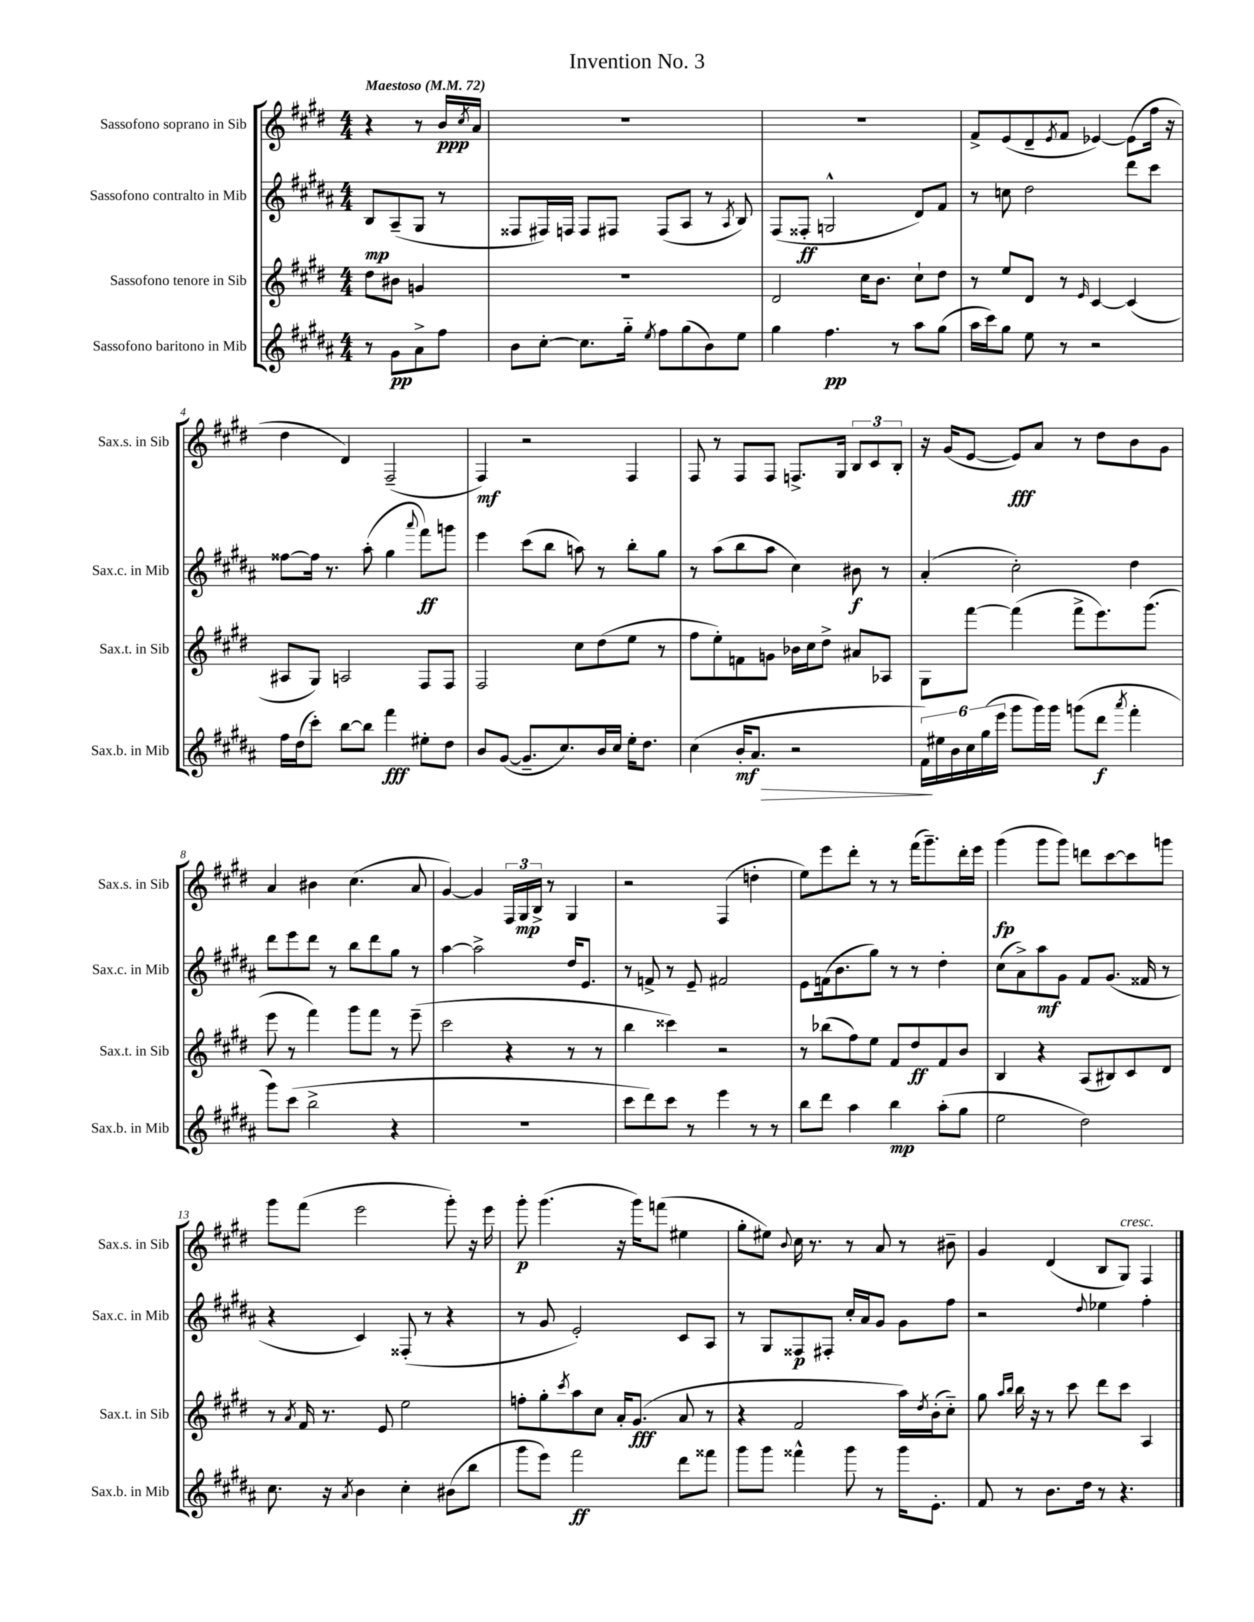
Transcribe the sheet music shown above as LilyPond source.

\header { title = "Invention No. 3" }
<<
\new StaffGroup <<
\new Staff = "s0" \with { instrumentName = "Sassofono soprano in Sib" shortInstrumentName = "Sax.s. in Sib" } {
    \clef treble \key e \major \numericTimeSignature \time 4/4 \partial 2 \tempo "Maestoso" 4 = 72
    r4 r8 b'16\ppp \acciaccatura { cis''8 } a'16 |
    R1 |
    R1 |
    fis'8-> e'8( dis'8-- \acciaccatura { e'8 } fis'8 ees'4~) ees'8( fis''16 r16 |
    dis''4 dis'4) fis2--( |
    fis4\mf) r2 fis4 |
    fis8 r8 fis8 fis8 f8.-> gis16 \tuplet 3/2 { b8 cis'8 b8-. } |
    r16 gis'16( e'8~ e'8\fff) a'8 r8 dis''8 b'8 gis'8 |
    a'4 bis'4 cis''4.( a'8 |
    gis'4~) gis'4 \tuplet 3/2 { fis16 gis16\mp b16-> } r8 gis4 |
    r2 fis4( d''4-. |
    e''8) e'''8 dis'''8-. r8 r8 fis'''16( gis'''8.--) dis'''16-. e'''16 |
    gis'''4\fp( gis'''8 gis'''8) d'''8 cis'''8~ cis'''8 g'''8 |
    gis'''8 fis'''8( e'''2 gis'''8-.) r16 e'''16 |
    gis'''8-.\p gis'''4.( r16 gis'''16) f'''8( eis''4 |
    gis''8-. eis''8) \appoggiatura { b'8 } cis''16 r8. r8 a'8 r8 bis'8-- |
    gis'4 dis'4( b8 gis8^\markup { \italic "cresc." }) fis4 \bar "|." |
}
\new Staff = "s1" \with { instrumentName = "Sassofono contralto in Mib" shortInstrumentName = "Sax.c. in Mib" } {
    \clef treble \key b \major \numericTimeSignature \time 4/4 \partial 2
    b8\mp ais8--( gis8 r8 |
    fisis8 fis16) f16 f8 fis8 fis8( ais8 r8 \acciaccatura { ais8 } b8) |
    fis8( fisis8-.\ff g2-^ dis'8) fis'8 |
    r8 c''8 dis''2 dis'''8 cis'''8 |
    fisis''8~ fisis''16 r8. ais''8-.( gis''4 \appoggiatura { ais'''8 } fis'''8\ff) g'''8 |
    e'''4 cis'''8( b''8 a''8) r8 b''8-. gis''8 |
    r8 ais''8( b''8 ais''8 cis''4) bis'8\f r8 |
    ais'4-.( cis''2-.) dis''4 |
    dis'''8 e'''8 dis'''8 r8 b''8 dis'''8 gis''8 r8 |
    ais''4~ ais''2-> dis''16 e'8. |
    r8 f'8-> r8 e'8-- fis'2 |
    e'8 f'16( b'8. gis''8) r8 r8 dis''4-. |
    cis''8( ais'8->) ais''8\mf gis'8 fis'8 gis'8.( fisis'16 r8 |
    r4 cis'4) fisis8-.( r8 r4 |
    r8 gis'8 e'2-.) cis'8 ais8 |
    r8 gis8 fisis8\p fis8-. cis''16-. ais'16 gis'8 gis'8 fis''8 |
    r2 \appoggiatura { dis''8 } ees''4 fis''4-. \bar "|." |
}
\new Staff = "s2" \with { instrumentName = "Sassofono tenore in Sib" shortInstrumentName = "Sax.t. in Sib" } {
    \clef treble \key e \major \numericTimeSignature \time 4/4 \partial 2
    dis''8 bis'8 g'4 |
    R1 |
    dis'2 cis''16 b'8. cis''8-! dis''8 |
    r8 e''8 dis'8 r8 \grace { e'16 } cis'4~ cis'4( |
    ais8 gis8) a2 fis8 fis8 |
    fis2 cis''8 dis''8( e''8 r8 |
    fis''8 e''8-.) f'8 g'8 bes'16 cis''16 dis''8-> ais'8 aes8 |
    gis8 fis'''8~ fis'''4( fis'''8-> e'''8.) gis'''8.( |
    e'''8 r8 fis'''4) gis'''8 fis'''8 r8 e'''8--( |
    cis'''2 r4 r8 r8 |
    b''4 cisis'''4) r2 |
    r8 bes''8( fis''8) e''8 fis'8 dis''8\ff fis'8 b'8 |
    b4 r4 a8( bis8) cis'8 dis'8 |
    r8 \acciaccatura { a'8 } fis'16 r8. e'8 e''2 |
    f''8-. gis''8-. \acciaccatura { cis'''8 } a''8 cis''8 a'16-. gis'8.\fff( a'8 r8 |
    r4 fis'2 a''16) \acciaccatura { dis''8 } b'16-.( cis''8-_) |
    gis''8 \grace { a''16 b''16 } b''16 r16 r8 cis'''8 dis'''8 cis'''8 a4 \bar "|." |
}
\new Staff = "s3" \with { instrumentName = "Sassofono baritono in Mib" shortInstrumentName = "Sax.b. in Mib" } {
    \clef treble \key b \major \numericTimeSignature \time 4/4 \partial 2
    r8 gis'8\pp ais'8-> fis''8 |
    b'8 cis''8~-. cis''8. gis''16-_ \acciaccatura { e''8 } fis''8 gis''8( b'8) e''8 |
    gis''4 fis''4.\pp r8 ais''8 gis''8( |
    ais''16 cis'''16) gis''8 e''8 r8 r2 |
    fis''16 dis''16( cis'''8-.) b''8~ b''8 fis'''4\fff eis''8-. dis''8 |
    b'8 gis'8~( gis'8.-- cis''8.) b'16 cis''16 e''16-. dis''8. |
    cis''4( b'16-.\mf\> ais'8. r2 |
    \tuplet 6/4 { fis'16\!) eis''16 b'16 cis''16 gis''16( e'''16 } gis'''8 gis'''16) gis'''16 g'''8( dis'''8\f \acciaccatura { ais'''8 } fis'''4-. |
    gis'''8) cis'''8( b''2-> r4 |
    R1 |
    cis'''8 dis'''8) cis'''8 r8 e'''4 r8 r8 |
    b''8 dis'''8 ais''4 b''4\mp ais''8-.( gis''8 |
    e''2 dis''2) |
    cis''8. r16 \acciaccatura { ais'8 } b'4 cis''4-. bis'8( b''8 |
    gis'''8 e'''8) fis'''2\ff dis'''8 fisis'''8 |
    gis'''8 gis'''8 fisis'''4-^ gis'''8 r8 gis'''16 e'8.-. |
    fis'8 r8 b'8. dis''16 r8 r4. \bar "|." |
}
>>
>>
